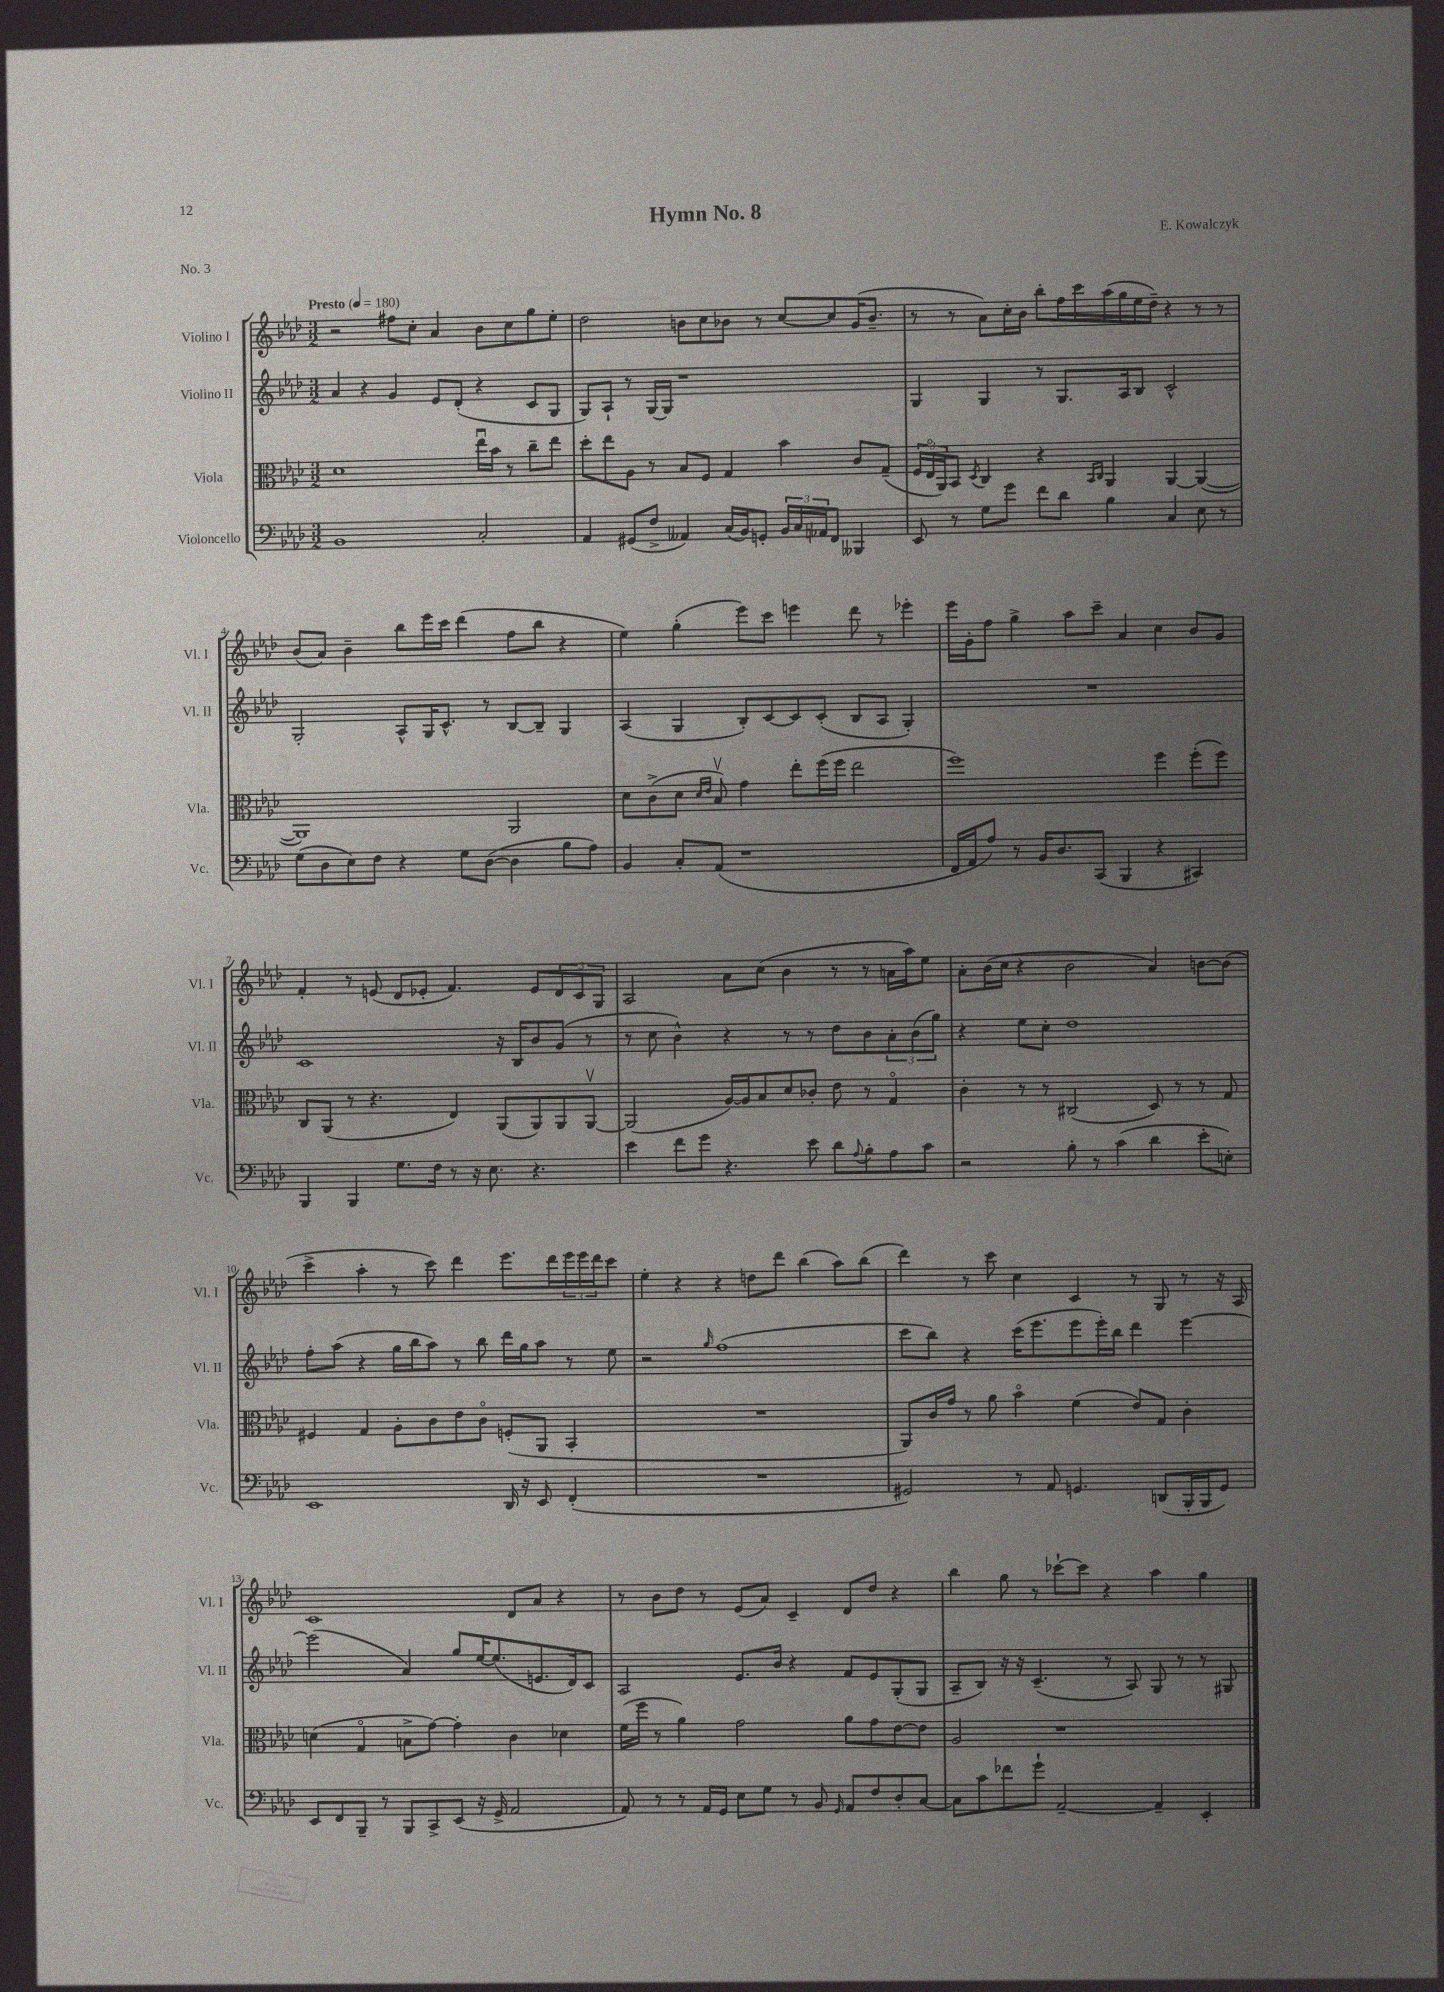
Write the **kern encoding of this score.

**kern	**kern	**kern	**kern
*part4	*part3	*part2	*part1
*staff4	*staff3	*staff2	*staff1
*I"Violoncello	*I"Viola	*I"Violino II	*I"Violino I
*I'Vc.	*I'Vla.	*I'Vl. II	*I'Vl. I
*clefF4	*clefC3	*clefG2	*clefG2
*k[b-e-a-d-]	*k[b-e-a-d-]	*k[b-e-a-d-]	*k[b-e-a-d-]
*M3/2	*M3/2	*M3/2	*M3/2
*MM180	*MM180	*MM180	*MM180
=1	=1	=1	=1
!	!	!	!LO:TX:a:B:t=Presto
1BB-	1d-	4a-/	2r
.	.	4r	.
.	.	4g/	8ff#X\L
.	.	.	8cc'\J
.	.	8e-/L	4a-/
.	.	(8d-'/J	.
2C'/	16ee-u\LL	4r	8b-\L
.	16b-\JJ	.	.
.	8r	.	8cc\
.	8cc~\L	8c/L	8gg\
.	8ee-\J	8G/J	8ee-'\J
=2	=2	=2	=2
4AA-/	8dd-'\L	8G/L)	2dd-\
.	8ee-\	8A-`/J	.
(8GG#X/L	8A-\J	8r	.
8F^/J	8r	[16G/LL	.
.	.	16G/JJ]	.
4AA--X/)	8B-/L	1r	8bn\L
.	8F/J	.	8cc\
(16C/LL	4G/	.	8b-X\J
16BB-/J)	.	.	.
8GGn'/J	.	.	8r
24BB-/LL	4b-\	.	[8cc/L
24C/	.	.	.
24AA-X/J	.	.	.
8FF/J	.	.	8cc/]
4BBB--X/	8c/L	.	(16g/K
.	.	.	8.b-~/J
.	(8G~/J	.	.
=3	=3	=3	=3
8EE-/	24F/LL	4G/	8r
.	24E-/	.	.
.	24AA-/J)	.	.
8r	8BB-/J	.	8r
.	8qD-/	.	.
8G\L	4C/	4G/	8a-\L)
8g\J	.	.	16cc'\L
.	.	.	16b-\JJ
8f\L	4r	8r	8bb-'\L
8d-\J	.	8.G/L	16ff\L
.	.	.	16ccc\
.	16qqBB-/LL	.	.
.	16qqC/JJ	.	.
4B-\	4AA-/	.	(16aa-\
.	.	16A-/k	16gg\
.	.	8B-/J	16ee-\
.	.	.	16dd-~\JJ)
4C/	[4AA-/	2c^^/	4r
8E-\	(4AA-/_	.	8r
8r	.	.	8r
!!LO:LB:g=z
=4	=4	=4	=4
(8G\L	1AA-])	2G'/	(8b-/L
8D-\	.	.	8a-/J)
8E-\)	.	.	4b-~\
8F\J	.	.	.
4r	.	8A-^^/L	8bb-\L
.	.	16G/K	16eee-\L
.	.	8.c^^/J	16ccc\JJ
8G\L	.	.	(4ddd-\
([8D-\J	.	8r	.
4D-\]	2AA-/	[8B-/L	8ff\L
.	.	8B-~/J]	8bb-\J
8B-\L	.	4G/	4r
8A-\J)	.	.	.
=5	=5	=5	=5
4BB-/	8d-\L	(4A-/	4ee-\)
.	(8c^\	.	.
8C'/L	8d-\J	4G/	(4gg'\
.	16qqd-/LL	.	.
.	16qqe-/JJ	.	.
(8AA-/J	8B-v/)	.	.
1r	4g\	8B-'/L)	8eee-\L)
.	.	[8c/	8ccc\J
.	8ee-'\L	8c/]	4eeen\
.	(16ff\L	(8c'/J	.
.	16ff\JJ	.	.
.	2ee-\	8B-/L	8ddd-\
.	.	8A-/J	8r
.	.	4G'/)	4eee-X'\
=6	=6	=6	=6
16FF/LL	1ff)	1.r	16eee-\LL
16AA-/J	.	.	16g'\J
8A-/J)	.	.	8ff\J
8r	.	.	4gg^\
16BB-/KL	.	.	.
8.D-/	.	.	.
.	.	.	8aa-\L
(8CC/J	.	.	8ccc~\J
4BBB-/	.	.	4a-/
4r	4ff\	.	4cc\
4CC#X/)	(8ff'\L	.	8b-/L
.	8ff\J)	.	8g/J
!!LO:LB:g=z
=7	=7	=7	=7
4BBB-/	8C/L	1c	4f'/
.	(8AA-/J	.	.
4BBB-/	8r	.	8r
.	4.r	.	(8en/
8.G\L	.	.	8d-/L
.	.	.	8e-X'/J
16F\Jk	.	.	.
8r	4E-/)	.	4.f/)
16r	.	.	.
8.E-\	.	.	.
.	(8AA-/L	16r	.
.	.	16B-/KL	.
4.r	8AA-/)	8b-/	8e-/L
.	8AA-/	(8g/J	12d-/
.	.	.	12c/
.	[8AA-v/J	8r	.
.	.	.	12G/J
=8	=8	=8	=8
4e-\	(2AA-/]	8r	2A-/
.	.	8cc\	.
8f\L	.	4b-^^\)	.
8g\J	.	.	.
4.r	[16A-/LL)	4r	8a-\L
.	16A-/J]	.	.
.	8B-/	.	(8cc\J
.	8d-/	8r	4b-\
8e-\	8c-X'/J	8r	.
8d-\L	8e-\	8dd-\L	8r
8qqA-/	.	.	.
8B-'\	8r	8b-\	8r
8A-\	4G/	12a-'\	16an\LL
.	.	.	16aa-\J)
.	.	(12b-\	.
8c\J	.	.	8ee-\J
.	.	12gg\J)	.
=9	=9	=9	=9
2r	4c'\	4r	8a-'\L
.	.	.	(16b-\L
.	.	.	16cc\JJ
.	8r	8ee-\L	4r
.	8r	8cc'\J	.
8B-'\	(2C#X/	1dd-	2b-\
8r	.	.	.
(4c\	.	.	.
4d-\	8D-/)	.	4a-/)
.	8r	.	.
8e-'\L	8r	.	[8bn\L
8En'\J)	8G/	.	(8b\J]
!!LO:LB:g=z
=10	=10	=10	=10
1EE-	4F#X/	8ff'\L	4ccc^\
.	.	(8aa-\J	.
.	4G/	4r	4aa-'\
.	8A-'\L	16gg\LL	8r
.	.	16bb-\J	.
.	8c\	8aa-\J)	8ccc\)
.	8e-\	8r	4ddd-\
.	8c\J	8bb-\	.
16DD-/	(8Fn'/L	16ddd-\LL	8.eee-\L
16r	.	16gg\J	.
8EE-/	8AA-/J	8aa-\J	.
.	.	.	16ddd-\L
(4FF'/	4BB-'/	8r	24eee-\
.	.	.	24eee-\
.	.	.	24ddd-\J
.	.	8ee-\	8ccc\J
=11	=11	=11	=11
1.r	1.r	2r	4ee-'\
.	.	.	4r
.	.	16qqgg/	.
.	.	(1ff	4r
.	.	.	8ddn\L
.	.	.	8ddd-\J
.	.	.	(4bb-\
.	.	.	8aa-\L)
.	.	.	(8bb-\J
=12	=12	=12	=12
2GG#X/)	8AA-/L)	8ccc\L	4ddd-\)
.	16c/L	8bb-\J)	.
.	16g/JJ	.	.
.	8r	4r	8r
.	8a-\	.	8ccc\
8r	4b-\	(16ccc\KL	4cc\
.	.	8.eee-\	.
8AA-/	.	.	.
4.GGn/	(4f\	8eee-\	4c/
.	.	16eee-'\L)	.
.	.	16bb-\JJ	.
.	8e-/L)	4ddd-\	8r
(8DDn/L	8G/J	.	8G/
16BBB-'/L	4c'\	[4eee-\	8r
16BBB-/J	.	.	.
8GG/J)	.	.	16r
.	.	.	16A-/
!!LO:LB:g=z
=13	=13	=13	=13
8EE-/L	(4dn\	(2eee-\]	1c
8FF/	.	.	.
8BBB-~/J	4G/	.	.
8r	.	.	.
8BBB-/L	8Bn^\L	4a-/)	.
8CC^/	[8g\J)	.	.
(8EE-/J	4g'\]	8gg/L	.
16r	.	[16ee-/K	.
16GG^/	.	(8.ee-/]	.
2AA-/	4c\	.	8d-/L
.	.	8.en/	8a-/J
.	4d-X\	.	4r
.	.	16d-/k)	.
.	.	8c/J	.
=14	=14	=14	=14
8AA-/)	(16f\LL	2A-/	8r
.	16ff\JJ	.	.
8r	8r	.	8b-\L
8r	4a-\)	.	8dd-\J
16AA-/LL	.	.	8r
16GG/JJ	.	.	.
8E-\L	2g\	8.e-/L	(8e-/L
8G\J	.	.	8a-/J)
.	.	16b-/Jk	.
8r	.	4r	4c~/
8BB-/	.	.	.
16qqGG/	.	.	.
8AA-/L	8a-\L	8f/L	8d-/L
8F/	8g\	8e-/	8dd-/J
8D-'/	[8e-\	(8G'/	4r
[8C/J	8e-\J]	8G/J	.
=15	=15	=15	=15
8C\L]	2A-/	8A-~/L	4bb-\
8c\	.	8B-/J)	.
8f-X\	.	16r	8gg\
.	.	16r	.
8g`\J	.	(4.c~/	8r
[2AA-~/	1r	.	[8ccc-X`\L
.	.	.	8ccc-\J]
.	.	8r	4r
.	.	8A-/)	.
4AA-~/]	.	8G/	4aa-\
.	.	8r	.
4EE-'/	.	8r	4gg\
.	.	8G#X/	.
==	==	==	==
*-	*-	*-	*-
